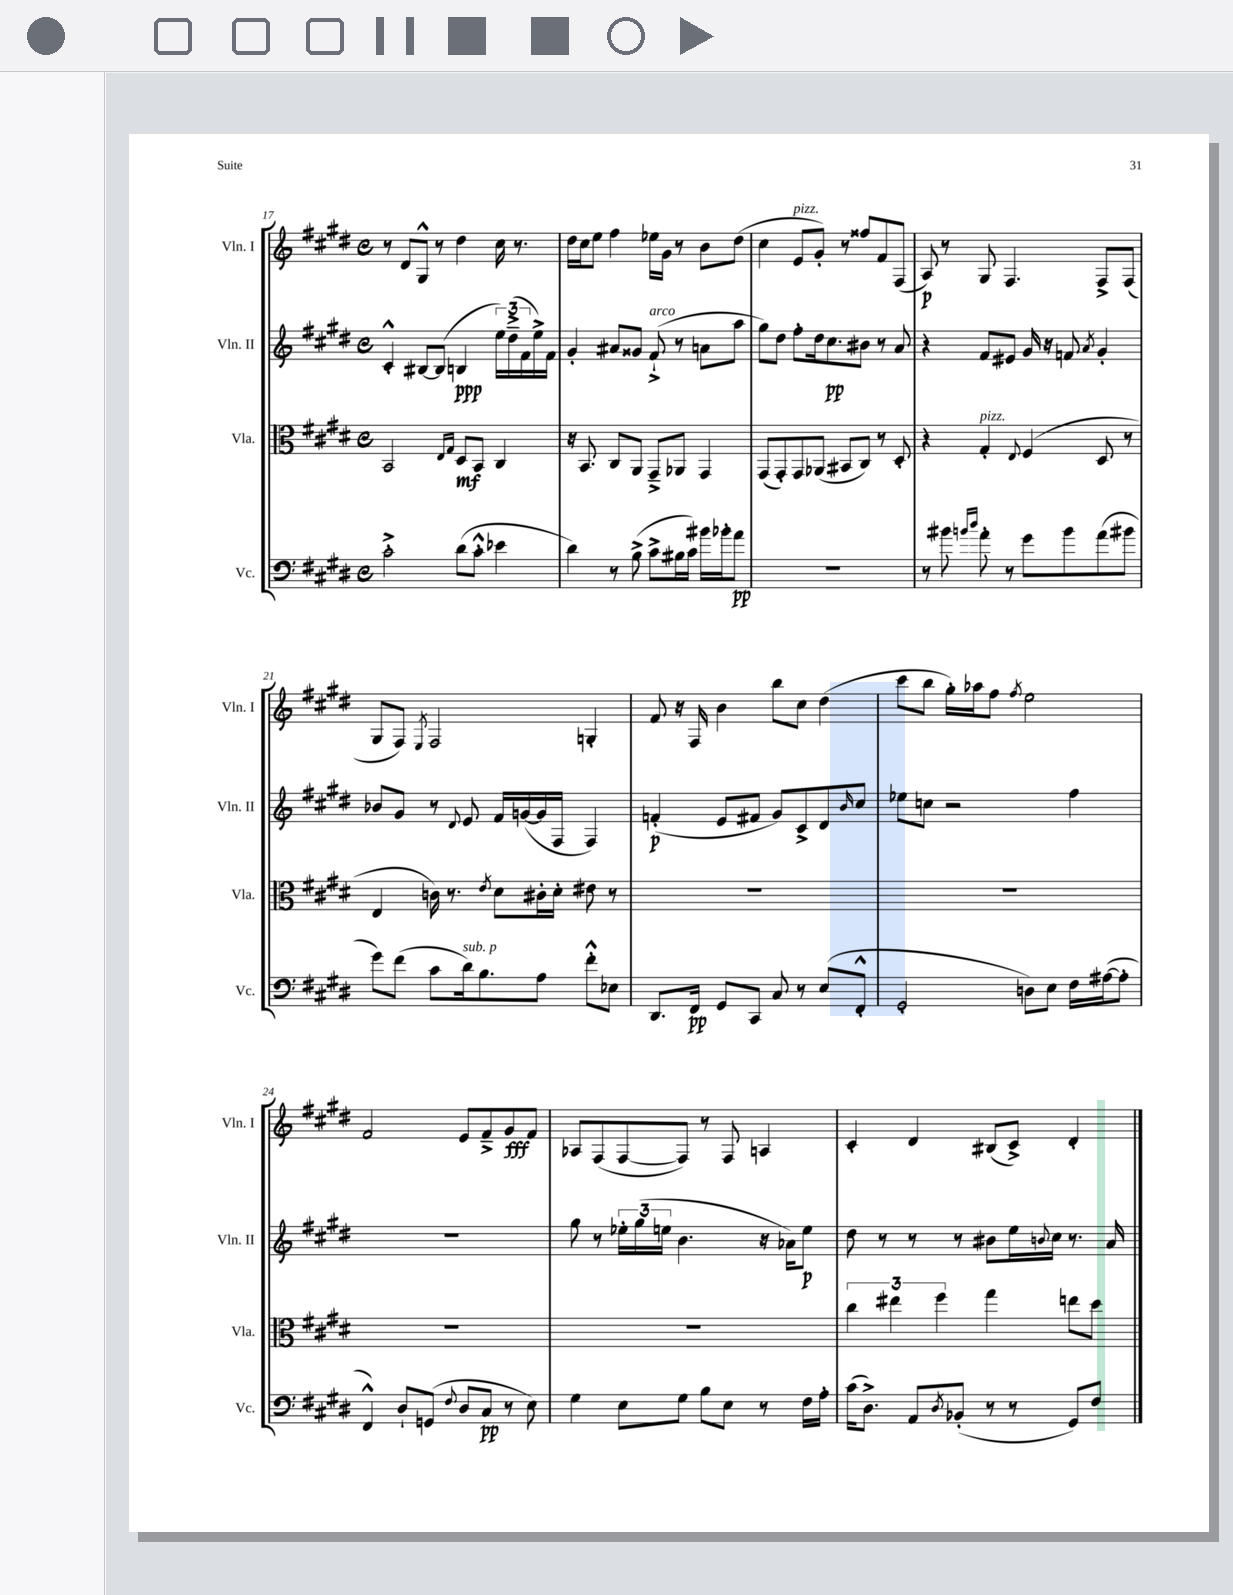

**kern	**dynam	**kern	**dynam	**kern	**dynam	**kern	**dynam
*part4	*part4	*part3	*part3	*part2	*part2	*part1	*part1
*staff4	*staff4	*staff3	*staff3	*staff2	*staff2	*staff1	*staff1
*I"Vc.	*	*I"Vla.	*	*I"Vln. II	*	*I"Vln. I	*
*I'Vc.	*	*I'Vla.	*	*I'Vln. II	*	*I'Vln. I	*
*clefF4	*	*clefC3	*	*clefG2	*	*clefG2	*
*k[f#c#g#d#]	*	*k[f#c#g#d#]	*	*k[f#c#g#d#]	*	*k[f#c#g#d#]	*
*M4/4	*	*M4/4	*	*M4/4	*	*M4/4	*
*met(c)	*	*met(c)	*	*met(c)	*	*met(c)	*
=17	=17	=17	=17	=17	=17	=17	=17
2c#'^\	.	2BB/	.	4c#'^^/	.	8r	.
.	.	.	.	.	.	8d#/L	.
.	.	.	.	[8B#X/L	.	8G#^^/J	.
.	.	.	.	(8B#/J]	.	8r	.
.	.	16qqE/LL	.	.	.	.	.
.	.	16qqG#/JJ	.	.	.	.	.
(8d#\L	.	8D#/L	mf	4Bn/	ppp	4dd#\	.
8c#'^^\J	.	8BB/J	.	.	.	.	.
4e-X\	.	4C#/	.	24ee\LL)	.	16cc#\	.
.	.	.	.	(24dd#~^\	.	.	.
.	.	.	.	.	.	8.r	.
.	.	.	.	24f#\	.	.	.
.	.	.	.	16ee^\)	.	.	.
.	.	.	.	16f#\JJ	.	.	.
=18	=18	=18	=18	=18	=18	=18	=18
4d#\)	.	16r	.	4g#'/	.	16dd#\LL	.
.	.	8.BB/	.	.	.	16cc#\J	.
.	.	.	.	.	.	8ee\J	.
8r	.	8C#/L	.	8a#X/L	.	4ff#\	.
(8B^\	.	8AA/J	.	8g##X/J	.	.	.
!	!	!	!	!LO:TX:a:i:t=arco	!	!	!
8c#^\L	.	8GG#~^/L	.	(8f#`^/	.	16ee-X\LL	.
.	.	.	.	.	.	16g#\JJ	.
16B#X\L	.	8AA-X/J	.	8r	.	8r	.
16c#\JJ)	.	.	.	.	.	.	.
16b#X\LL	.	4GG#/	.	8an\L	.	8b\L	.
16b-X'\J	.	.	.	.	.	.	.
8a\J	pp	.	.	8aa\J	.	(8dd#\J	.
=19	=19	=19	=19	=19	=19	=19	=19
1r	.	(8GG#/L	.	8gg#\L)	.	4cc#\	.
.	.	8GG#'/)	.	8dd#\J	.	.	.
!	!	!	!	!	!	!LO:TX:a:i:t=pizz.	!
.	.	8GG#/	.	8ff#'\L	.	8e/L	.
.	.	(8AA-X/J	.	16dd#\k	.	8g#'/J)	.
.	.	.	.	8.cc#\	pp	.	.
.	.	8BB#X/L	.	.	.	8r	.
.	.	8C#/J)	.	8b#X\J	.	8ff##X/L	.
.	.	8r	.	8r	.	8f#/	.
.	.	8D#'/	.	8a/	.	(8F#/J	.
=20	=20	=20	=20	=20	=20	=20	=20
8r	.	4r	.	4r	.	8A/)	p
8b#X\	.	.	.	.	.	8r	.
16qqbn/LL	.	.	.	.	.	.	.
16qqdd#/JJ	.	.	.	.	.	.	.
!	!	!LO:TX:a:i:t=pizz.	!	!	!	!	!
8a'\	.	4G#'/	.	8f#/L	.	8G#/	.
8r	.	.	.	8e#X/J	.	4.F#/	.
.	.	8qqE/	.	.	.	.	.
8g#\L	.	(4F#/	.	16g#/	.	.	.
.	.	.	.	16r	.	.	.
8b\	.	.	.	8fn/	.	.	.
.	.	.	.	8qa/	.	.	.
(8a\	.	8D#/	.	4g#'/	.	8F#^/L	.
8b#X\J	.	8r	.	.	.	(8F#/J	.
!!LO:LB:g=z
=21	=21	=21	=21	=21	=21	=21	=21
8g#\L)	.	4E/	.	8b-X/L	.	8G#/L	.
(8f#\J	.	.	.	8g#/J	.	8F#/J)	.
.	.	.	.	.	.	8qE/	.
8c#\L	.	16cn\)	.	8r	.	2F#/	.
.	.	8.r	.	.	.	.	.
.	.	.	.	8qqd#/	.	.	.
!LO:TX:a:i:t=sub. p	!	!	!	!	!	!	!
16d#\k)	.	.	.	8e/	.	.	.
8.B\	.	.	.	.	.	.	.
.	.	8qe/	.	.	.	.	.
.	.	8d#\L	.	16f#/LL	.	.	.
.	.	.	.	([16gn/	.	.	.
8A\J	.	16c#X'\L	.	16g/]	.	.	.
.	.	16d#'\JJ	.	16F#/JJ	.	.	.
8f#'^^\L	.	8e#X\	.	4F#/)	.	4Gn'/	.
8E-X\J	.	8r	.	.	.	.	.
=22	=22	=22	=22	=22	=22	=22	=22
8.DD#/L	.	1r	.	(4fn'/	p	8f#/	.
.	.	.	.	.	.	16r	.
16FF#/Jk	pp	.	.	.	.	16F#/	.
8GG#/L	.	.	.	8e/L	.	4b\	.
8CC#/J	.	.	.	8f#X/J	.	.	.
8C#/	.	.	.	8g#/L)	.	8bb\L	.
8r	.	.	.	8c#^/	.	8cc#\J	.
(8E/L	.	.	.	8d#/	.	(4dd#\	.
.	.	.	.	16qqb/	.	.	.
8FF#'^^/J	.	.	.	8cc#/J	.	.	.
=23	=23	=23	=23	=23	=23	=23	=23
2GG#'/	.	1r	.	8ee-X\L	.	8ccc#\L	.
.	.	.	.	8ccn\J	.	8bb\J	.
.	.	.	.	2r	.	16gg#'\LL)	.
.	.	.	.	.	.	16aa-X\J	.
.	.	.	.	.	.	8ff#\J	.
.	.	.	.	.	.	8qff#/	.
8Dn\L)	.	.	.	.	.	2ee\	.
8E\J	.	.	.	.	.	.	.
16F#\LL	.	.	.	4ff#\	.	.	.
([16A#X\J	.	.	.	.	.	.	.
8A#'\J]	.	.	.	.	.	.	.
!!LO:LB:g=z
=24	=24	=24	=24	=24	=24	=24	=24
4FF#^^/)	.	1r	.	1r	.	2f#/	.
8D#`/L	.	.	.	.	.	.	.
(8GGn/J	.	.	.	.	.	.	.
8qqF#/	.	.	.	.	.	.	.
8D#/L	.	.	.	.	.	8e/L	.
8C#/J	pp	.	.	.	.	8f#~^/	.
8r	.	.	.	.	.	8g#/	fff
8E\)	.	.	.	.	.	8f#/J	.
=25	=25	=25	=25	=25	=25	=25	=25
4G#\	.	1r	.	8gg#\	.	8A-X/L	.
.	.	.	.	8r	.	(8F#/	.
8E\L	.	.	.	24ee-X'\LL	.	[8F#/	.
.	.	.	.	(24gg#\	.	.	.
.	.	.	.	24een\JJ	.	.	.
8G#\J	.	.	.	4.b\	.	8F#/J])	.
8B\L	.	.	.	.	.	8r	.
8E\J	.	.	.	.	.	8F#/	.
8r	.	.	.	16r	.	4An/	.
.	.	.	.	16a-X\KL)	.	.	.
16F#\LL	.	.	.	8ee\J	p	.	.
16A'\JJ	.	.	.	.	.	.	.
=26	=26	=26	=26	=26	=26	=26	=26
(16c#\KL	.	6cc#\	.	8dd#\	.	4c#'/	.
8.D#^\J)	.	.	.	.	.	.	.
.	.	.	.	8r	.	.	.
.	.	6ee#X\	.	.	.	.	.
8AA/L	.	.	.	8r	.	4d#/	.
.	.	6ff#\	.	.	.	.	.
8qD#/	.	.	.	.	.	.	.
(8BB-X'/J	.	.	.	8r	.	.	.
8r	.	4gg#\	.	8b#X\L	.	(8B#X/L	.
8r	.	.	.	16ee\L	.	8c#^/J)	.
.	.	.	.	8qqbn/	.	.	.
.	.	.	.	16cc#\JJ	.	.	.
8GG#/L)	.	8een\L	.	8.r	.	4d#'/	.
8F#/J	.	8dd#\J	.	.	.	.	.
.	.	.	.	16a/	.	.	.
==	==	==	==	==	==	==	==
*-	*-	*-	*-	*-	*-	*-	*-
